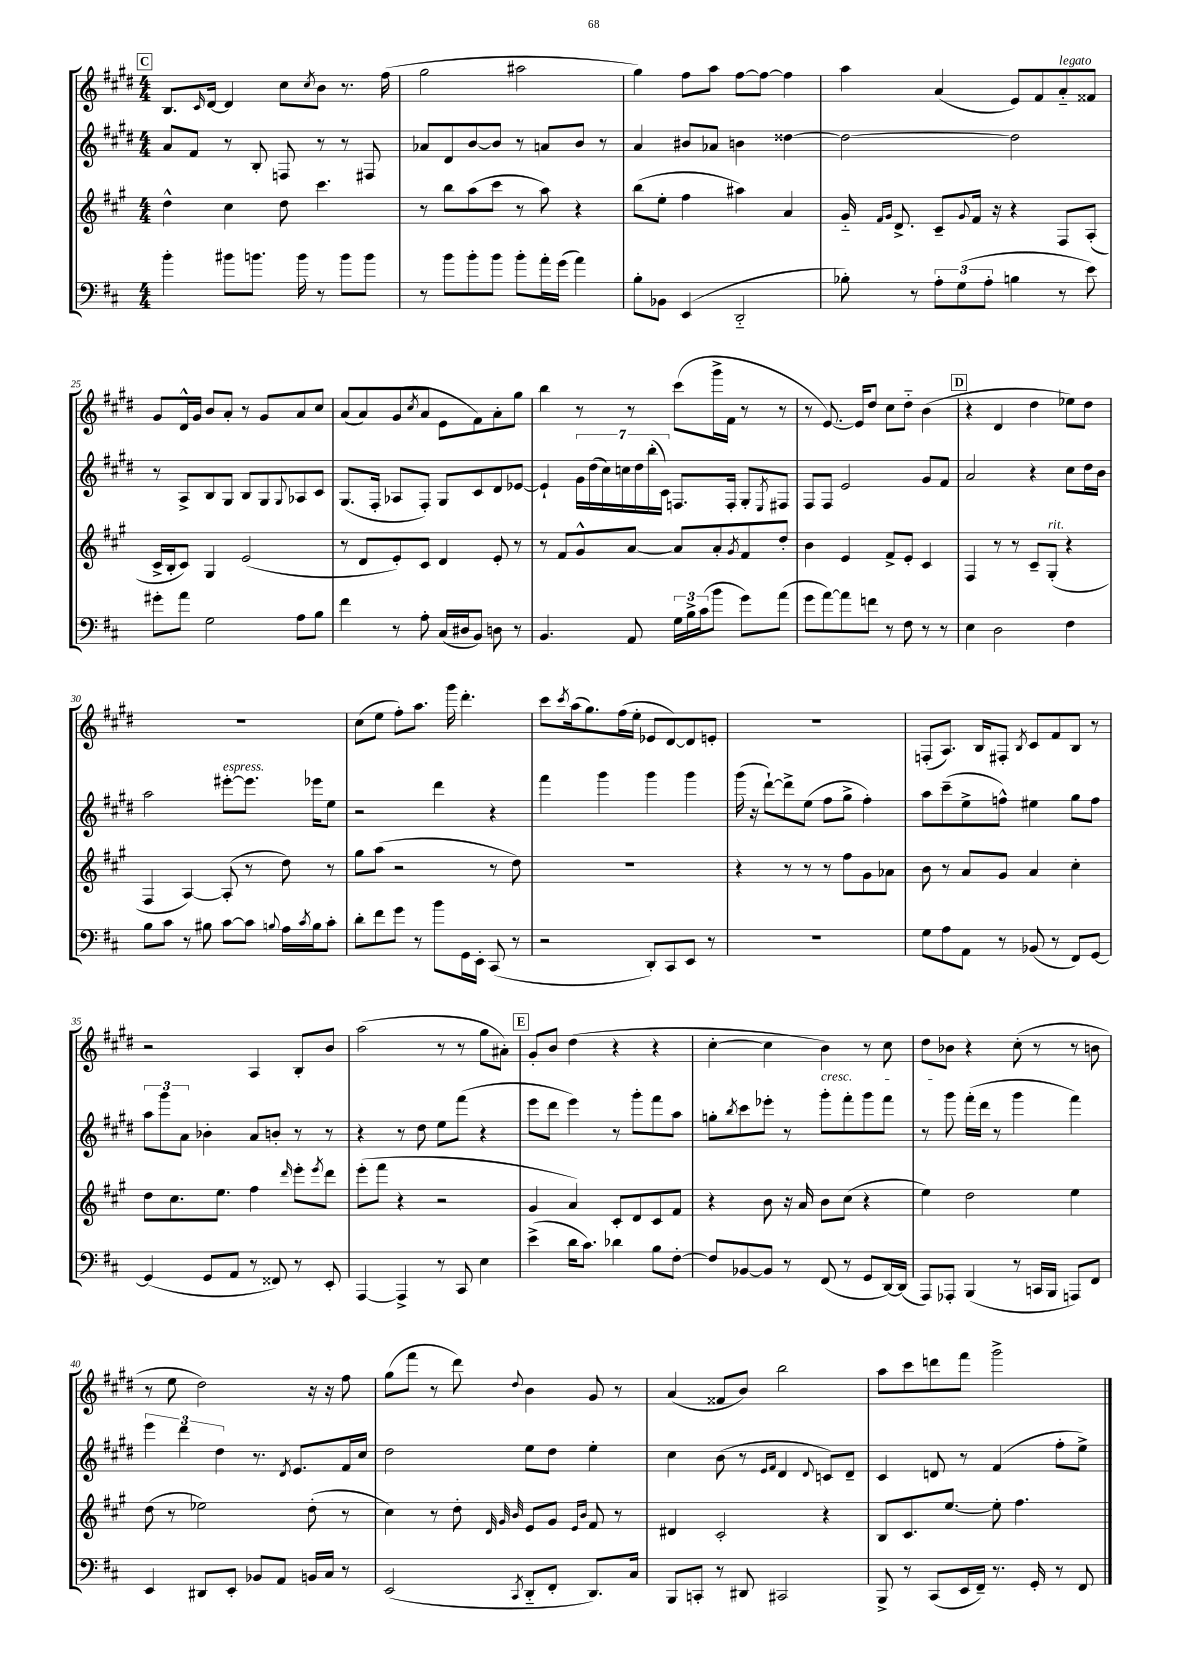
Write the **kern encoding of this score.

**kern	**kern	**kern	**kern
*staff4	*staff3	*staff2	*staff1
*clefF4	*clefG2	*clefG2	*clefG2
*k[f#c#]	*k[f#c#g#]	*k[f#c#g#d#]	*k[f#c#g#d#]
*M4/4	*M4/4	*M4/4	*M4/4
4b'	4dd^^	8a	8.B
.	.	8f#	.
.	.	.	16qqc#
.	.	.	[16d#
8b#	4cc#	8r	4d#]
8.b	.	8B'	.
.	8dd	8F	8cc#
16b	.	.	.
.	.	.	8qcc#
8r	4.ccc#	8r	8b
8b	.	8r	8.r
8b	.	8F#	.
.	.	.	(16ff#
=	=	=	=
8r	8r	8a-	2gg#
8b	8bb	8d#	.
8b'	(8aa	[8b	.
8b	8ccc#	8b]	.
8b'	8r	8r	2aa#
16a'	8aa)	8a	.
(16g	.	.	.
4a)	4r	8b	.
.	.	8r	.
=	=	=	=
8B'	(8bb	4a	4gg#)
8BB-	8ee'	.	.
(4EE	4ff#	8b#	8ff#
.	.	8a-	8aa
2DD'~	4aa#)	4b	[8ff#
.	.	.	8ff#_
.	4a	[4dd##	4ff#]
=	=	=	=
8B-')	16g#'~	2dd##_	4aa
.	16qqf#	.	.
.	16qqg#	.	.
.	8.d^	.	.
8r	.	.	.
12A'	8c#~	.	(4a
(12G	.	.	.
.	8qqg#	.	.
.	16f#	.	.
12A'	.	.	.
.	16r	.	.
4B	4r	2dd##]	8e)
.	.	.	8f#
8r	8F#	.	8a'~
8e)	(8A'	.	8f##
=	=	=	=
8g#'	16c#^	8r	8g#
.	16B'	.	.
8a	8c#)	8A^	16d#^^
.	.	.	16g#
2G	4G#	8B	8b
.	.	8G#	8a'
.	(2e	8B	8r
.	.	8G#	8g#
.	.	8qqG#	.
8A	.	8A-	8a
8B	.	8c#	8cc#
=	=	=	=
4f#	8r	(8.G#	(8a
.	8d	.	8a)
.	.	16F#'	.
8r	8e')	8A-	(8g#
.	.	.	8qcc#
8A'	8c#	8F#')	8a
(16C#	4d	8G#	8e
16D#	.	.	.
8BB)	.	8c#	8f#)
8D	8e'	8d#	8a'
8r	8r	[8e-	8gg#
=	=	=	=
4.BB	8r	4e-`]	4bb
.	8f#	.	.
.	8g#^^	28g#	8r
.	.	(28dd#	.
.	.	28cc#)	.
.	.	28cc	.
8AA	[8a	.	8r
.	.	28dd#	.
.	.	(28bb'	.
.	.	28c#)	.
24G	8a]	8.F	(8ccc#
24B^	.	.	.
(24c#	.	.	.
8b	8a'	.	16ggg#^
.	.	16F'	16f#
.	8qg#	.	.
8g)	8f#	8G#'	8r
.	.	8qE	.
(8a	8dd'	8F#	8r
=	=	=	=
8g	4b	8F#	8r
[8a)	.	8F#	[8.e)
8a]	4e	2e	.
.	.	.	16e]
8f	.	.	8dd#
8r	8f#^	.	8cc#
8F#	8e'	.	8dd#'~
8r	4c#	8g#	(4b
8r	.	8f#	.
=	=	=	=
4E	4F#	2a	4r
2D	8r	.	4d#
.	8r	.	.
.	8c#~	4r	4dd#
.	(8G#'	.	.
4F#	4r	8cc#	8ee-)
.	.	16dd#	8dd#
.	.	16b	.
=	=	=	=
8B	4F#	2aa	1r
8c#	.	.	.
8r	[4A)	.	.
8B#	.	.	.
[8c#	(8A']	[8eee#'	.
8c#]	8r	8.eee#]	.
8qqB	.	.	.
16A	8dd)	.	.
8qc#	.	.	.
16B	.	16eee-	.
8c#'	8r	8ee	.
=	=	=	=
8d'	8gg#	2r	(8cc#
8f#	(8aa	.	8ee
8g	2r	.	8ff#')
8r	.	.	8.aa
8b	.	4ddd#	.
.	.	.	16ggg#
16GG	.	.	4.ddd#'
16EE'	.	.	.
(8CC#	8r	4r	.
8r	8dd)	.	.
=	=	=	=
2r	1r	4fff#	8ccc#
.	.	.	8qccc#
.	.	.	(16aa
.	.	.	8.gg#)
.	.	4ggg#	.
.	.	.	(16ff#
.	.	.	16ee'
8DD')	.	4ggg#	8e-
8CC#	.	.	[8d#)
8EE	.	4ggg#	8d#]
8r	.	.	8e'
=	=	=	=
1r	4r	(16ggg#	1r
.	.	16r	.
.	.	[8ddd#`)	.
.	8r	8ddd#^]	.
.	8r	(8ee	.
.	8r	8ff#	.
.	8ff#	8gg#^	.
.	8g#	4ff#')	.
.	8a-	.	.
=	=	=	=
8G	8b	8aa	(8F'
8A	8r	(8ccc#~	8.A)
8AA	8a	8ee^	.
.	.	.	16B
8r	8g#	8ff^^)	8F#'
.	.	.	8qB
(8BB-	4a	4ee#	8c#
8r	.	.	8f#
8FF#)	4cc#'	8gg#	8B
[8GG	.	8ff	8r
=	=	=	=
(4GG]	8dd	12aa	2r
.	.	12ggg#	.
.	8.cc#	.	.
.	.	12a	.
8GG	.	4b-'	.
.	8.ee	.	.
8AA	.	.	.
8r	4ff#	8a	4A
8FF##)	.	8b'	.
.	16qqddd	.	.
8r	8eee'	8r	8B'
.	8qeee	.	.
8EE'	8ddd	8r	8b
=	=	=	=
[4AAA	(8eee'	4r	(2aa
.	8fff#	.	.
4AAA^]	4r	8r	.
.	.	8dd#	.
8r	2r	8ee	8r
8CC#	.	(8fff#	8r
4E	.	4r	8gg#
.	.	.	8a#')
=	=	=	=
(4e^	4g#	8eee	8g#'
.	.	8ddd#	8b
16d	4a)	4eee)	(4dd#
8.c#)	.	.	.
4d-	8c#'	8r	4r
.	8d	8ggg#'	.
8B	8c#	8fff#	4r
[8F#'	8f#	8aa	.
=	=	=	=
8F#]	4r	8gg'	[4cc#'
.	.	8qbb	.
[8BB-	.	8ccc#	.
8BB-]	8b	8eee-'	4cc#]
8r	16r	8r	.
.	16a	.	.
(8FF#	8b	8ggg#'	4b)
8r	(8cc#	8fff#'	.
8GG	4r	8ggg#	8r
[16DD)	.	8fff#	8cc#
(16DD]	.	.	.
=	=	=	=
8AAA)	4ee)	8r	8dd#
8AAA-'	.	8ggg#	8b-
(4BBB	2dd	(16fff#'	4r
.	.	16ddd#	.
.	.	8r	.
8r	.	4ggg#	(8cc#'
16CC	.	.	8r
16BBB	.	.	.
8AAA)	4ee	4fff#)	8r
8FF#	.	.	8b
=	=	=	=
4EE	(8dd	6eee	8r
.	8r	.	8ee
.	.	6ddd#	.
8DD#	2ee-)	.	2dd#)
.	.	6dd#	.
8EE'	.	.	.
8BB-	.	8.r	.
8AA	.	.	.
.	.	8qd#	.
.	.	8.e	.
16BB	(8dd'	.	16r
16C#	.	.	16r
8r	8r	16f#	8ff#
.	.	16cc#	.
=	=	=	=
(2EE	4cc#)	2dd#	(8gg#
.	.	.	8fff#
.	8r	.	8r
.	8dd'	.	8ddd#)
.	32qqd	.	.
.	32qqg#	.	.
8qCC#	32qqb	.	8qqdd#
8DD'~	8e	8ee	4b
8FF#'	8g#	8dd#	.
.	16qqe	.	.
.	16qqb	.	.
8.DD)	8f#	4ee'	8g#
.	8r	.	8r
16C#	.	.	.
=	=	=	=
8BBB	4d#	4cc#	(4a
8CC'	.	.	.
8r	2c#'	(8b	8f##
8DD#	.	8r	8b)
.	.	16qqe	.
.	.	16qqf#	.
2CC#	.	4d#	2bb
.	.	8qqd#	.
.	4r	8c)	.
.	.	8d#~	.
=	=	=	=
8BBB^	8B	4c#	8aa
8r	8.c#	.	8ccc#
(8CC#	.	8d	8ddd
.	[8.ee	.	.
16EE	.	8r	8fff#
16FF#~)	.	.	.
8.r	8ee']	(4f#	2ggg#^
.	4.ff#	.	.
16GG'	.	.	.
8r	.	8ff#'	.
8FF#	.	8ee^)	.
==	==	==	==
*-	*-	*-	*-
